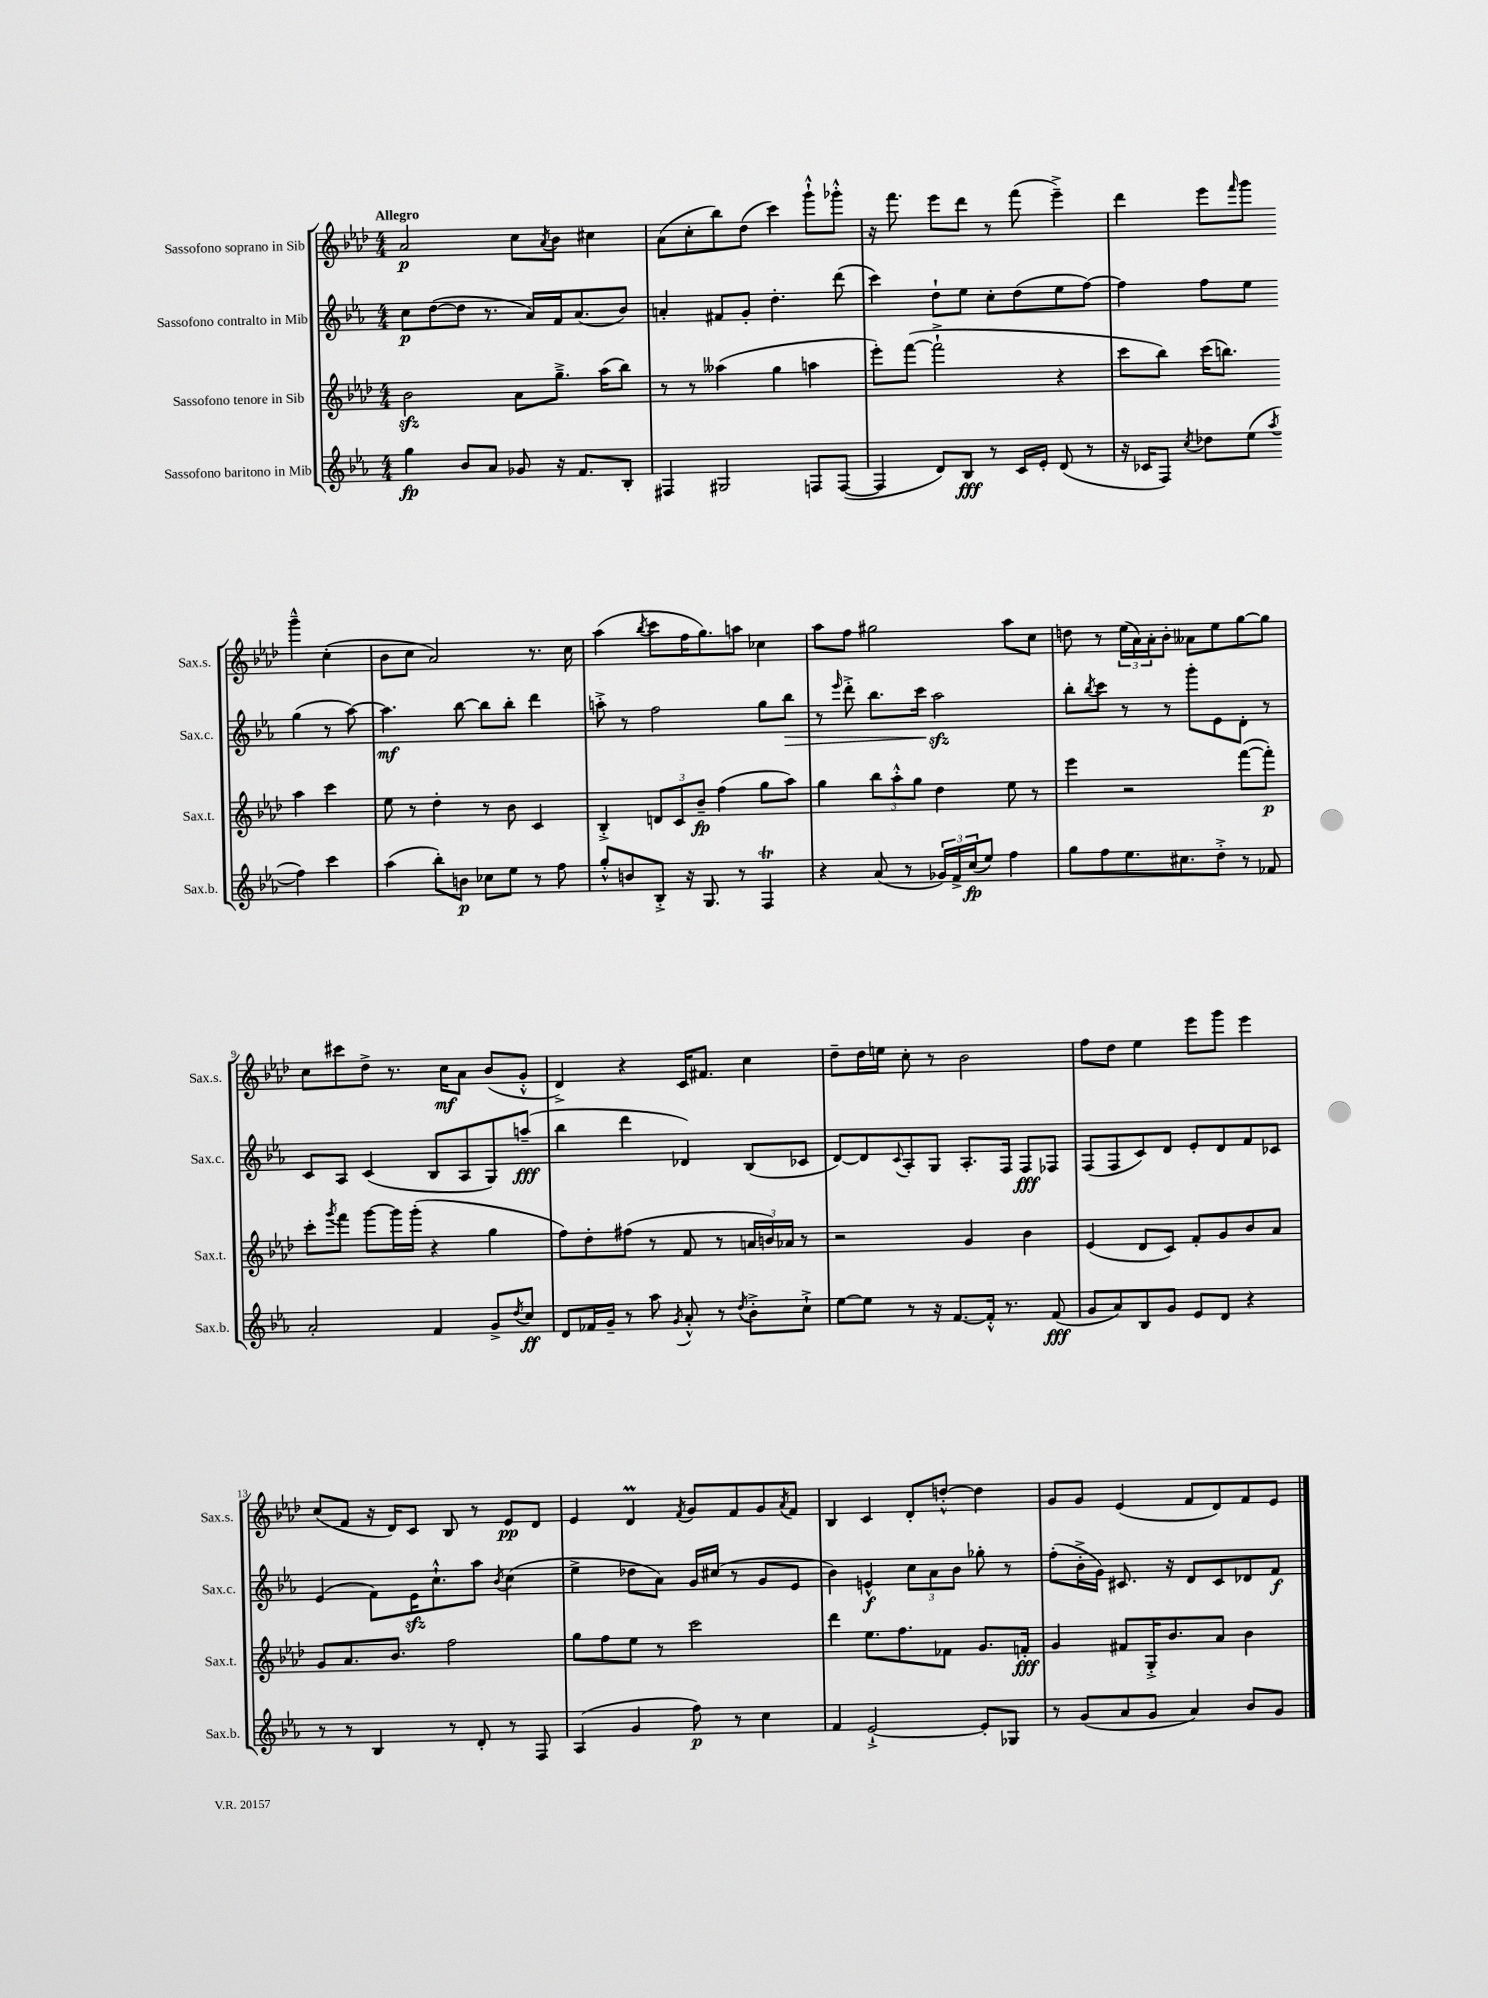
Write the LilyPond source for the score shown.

<<
\new StaffGroup <<
\new Staff = "s0" \with { instrumentName = "Sassofono soprano in Sib" shortInstrumentName = "Sax.s." } {
    \clef treble \key aes \major \numericTimeSignature \time 4/4 \tempo "Allegro"
    aes'2\p c''8 \acciaccatura { aes'8 } bes'8 cis''4 |
    aes'8( c''8-. bes''8) des''8( c'''4) g'''8-!-^ ges'''8-.-^ |
    r16 f'''8. ees'''8 des'''8 r8 f'''8( ees'''4--->) |
    des'''4 ees'''8 \grace { f'''16 } g'''8 g'''4---^ c''4-.( |
    bes'8 c''8 aes'2) r8. c''16 |
    aes''4( \acciaccatura { bes''8 } c'''8 f''16 g''8.) a''8 ces''4 |
    aes''8 f''8 gis''2 aes''8 c''8 |
    d''8 r8 \tuplet 3/2 { ees''16( aes'16) aes'16-. } bes'8-. aeses'8 ees''8 g''8~ g''8 |
    c''8 cis'''8 des''8-> r8. c''16\mf aes'8 bes'8( g'8-.-^ |
    des'4->) r4 c'16 fis'8. c''4 |
    des''8-- des''16 e''16 c''8-. r8 bes'2 |
    f''8 des''8 ees''4 ees'''8 g'''8 ees'''4 |
    c''8( f'8 r16 des'16) c'8 bes8 r8 ees'8\pp des'8 |
    ees'4 des'4\prall \acciaccatura { f'8 } g'8 f'8 g'8 \acciaccatura { aes'8 } f'8 |
    bes4 c'4 des'8-. d''8~-.-^ d''4 |
    g'8 g'8 ees'4( f'8 des'8) f'8 ees'8 \bar "|." |
}
\new Staff = "s1" \with { instrumentName = "Sassofono contralto in Mib" shortInstrumentName = "Sax.c." } {
    \clef treble \key ees \major \numericTimeSignature \time 4/4
    c''8\p d''8~( d''8 r8. aes'16) f'16 aes'8.( bes'8) |
    a'4-. fis'8 g'8-. d''4.-. d'''8( |
    c'''4) d''8-! ees''8 c''8-. d''8( ees''8 f''8~) |
    f''4 f''8 ees''8 g''4( r8 aes''8~) |
    aes''4.\mf bes''8~ bes''8 bes''8-. d'''4 |
    a''8-.-> r8 f''2 g''8 bes''8\> |
    r8 \grace { ees'''16 } d'''8-.-> bes''8. c'''16\! aes''2\sfz |
    bes''8-. \acciaccatura { bes''8 } c'''8 r8 r8 g'''8-. ees'8 d'8-. r8 |
    c'8 aes8 c'4( bes8 aes8 g8) a''8--\fff( |
    bes''4 d'''4 des'4) bes8( ces'8 |
    d'8~) d'8 \appoggiatura { c'8 } aes8-. g8 aes8.-. f16 f8\fff fes8 |
    f8( f8 c'8) d'8 ees'8-. d'8 f'8 ces'8 |
    ees'4( f'8) ees'16\sfz c''8.-!-^ aes''8 \acciaccatura { bes'8 } c''4( |
    ees''4-> des''8 aes'8) g'16 cis''16( r8 g'8 ees'8 |
    bes'4) e'4-^\f \tuplet 3/2 { c''8 aes'8 bes'8 } ges''8-. r8 |
    f''8-.( bes'16-.-> g'16) cis'8. r16 d'8 cis'8 des'8 f'8\f \bar "|." |
}
\new Staff = "s2" \with { instrumentName = "Sassofono tenore in Sib" shortInstrumentName = "Sax.t." } {
    \clef treble \key aes \major \numericTimeSignature \time 4/4
    bes'2\sfz aes'8 g''8.---> aes''16( bes''8) |
    r8 r8 aeses''4( g''4 a''4 |
    ees'''8-.) f'''8~( f'''2-!-> r4 |
    c'''8 bes''8) c'''16( b''8.) aes''4 c'''4 |
    ees''8 r8 des''4-. r8 bes'8 c'4 |
    bes4-.-> \tuplet 3/2 { d'8 c'8 bes'8--\fp } f''4( g''8 aes''8) |
    g''4 \tuplet 3/2 { bes''8 aes''8-.-^ g''8 } des''4 ees''8 r8 |
    ees'''4 r2 f'''8~( f'''8-.\p) |
    c'''8-. \acciaccatura { g'''8 } f'''8 g'''8~ g'''16 g'''16-.( r4 g''4 |
    f''8) des''8-. fis''8( r8 f'8 r8 \tuplet 3/2 { a'16 b'16) aes'16 } r8 |
    r2 g'4 bes'4 |
    ees'4( des'8 c'8) f'8-. g'8 bes'8 aes'8 |
    g'8 aes'8. bes'8. f''2 |
    g''8 f''8 ees''8 r8 c'''2 |
    des'''4 ees''8. f''8. fes'8 g'8. f'16-.\fff |
    g'4 fis'8 g16-.-> bes'8. aes'8 bes'4 \bar "|." |
}
\new Staff = "s3" \with { instrumentName = "Sassofono baritono in Mib" shortInstrumentName = "Sax.b." } {
    \clef treble \key ees \major \numericTimeSignature \time 4/4
    g''4\fp bes'8 aes'8 ges'8 r16 f'8. bes8-. |
    fis4 gis2 f8 f8~( |
    f4 d'8) bes8\fff r8 c'16 ees'16-. d'8( r8 |
    r16 ces'16 f8) \acciaccatura { c''8 } des''8 ees''8( \acciaccatura { aes''8 } f''4) c'''4 |
    aes''4( bes''8-.) b'8\p ces''8 ees''8 r8 f''8 |
    g''8-.-^ b'8 bes8-.-> r16 g8. r8 f4\trill |
    r4 aes'8( r8 \tuplet 3/2 { ges'16) f'16-> c''16\fp( } ees''8) f''4 |
    g''8 f''8 ees''8. cis''8. d''8-.-> r8 fes'8 |
    aes'2-. f'4 g'8-> \acciaccatura { d''8 } c''8\ff |
    d'8 fes'16 g'16-- r8 aes''8 \acciaccatura { g'8 } aes'8-.-^ r8 \acciaccatura { d''8 } bes'8-.-> c''8-!-> |
    ees''8~ ees''8 r8 r16 f'8.~ f'16-.-^ r8. f'8\fff( |
    g'8 aes'8) bes8 g'8 ees'8 d'8 r4 |
    r8 r8 bes4 r8 d'8-. r8 f8 |
    aes4( g'4 f''8\p) r8 c''4 |
    f'4 ees'2~-!-> ees'8-. ges8 |
    r8 g'8( aes'8 g'8 aes'4) bes'8 g'8 \bar "|." |
}
>>
>>
